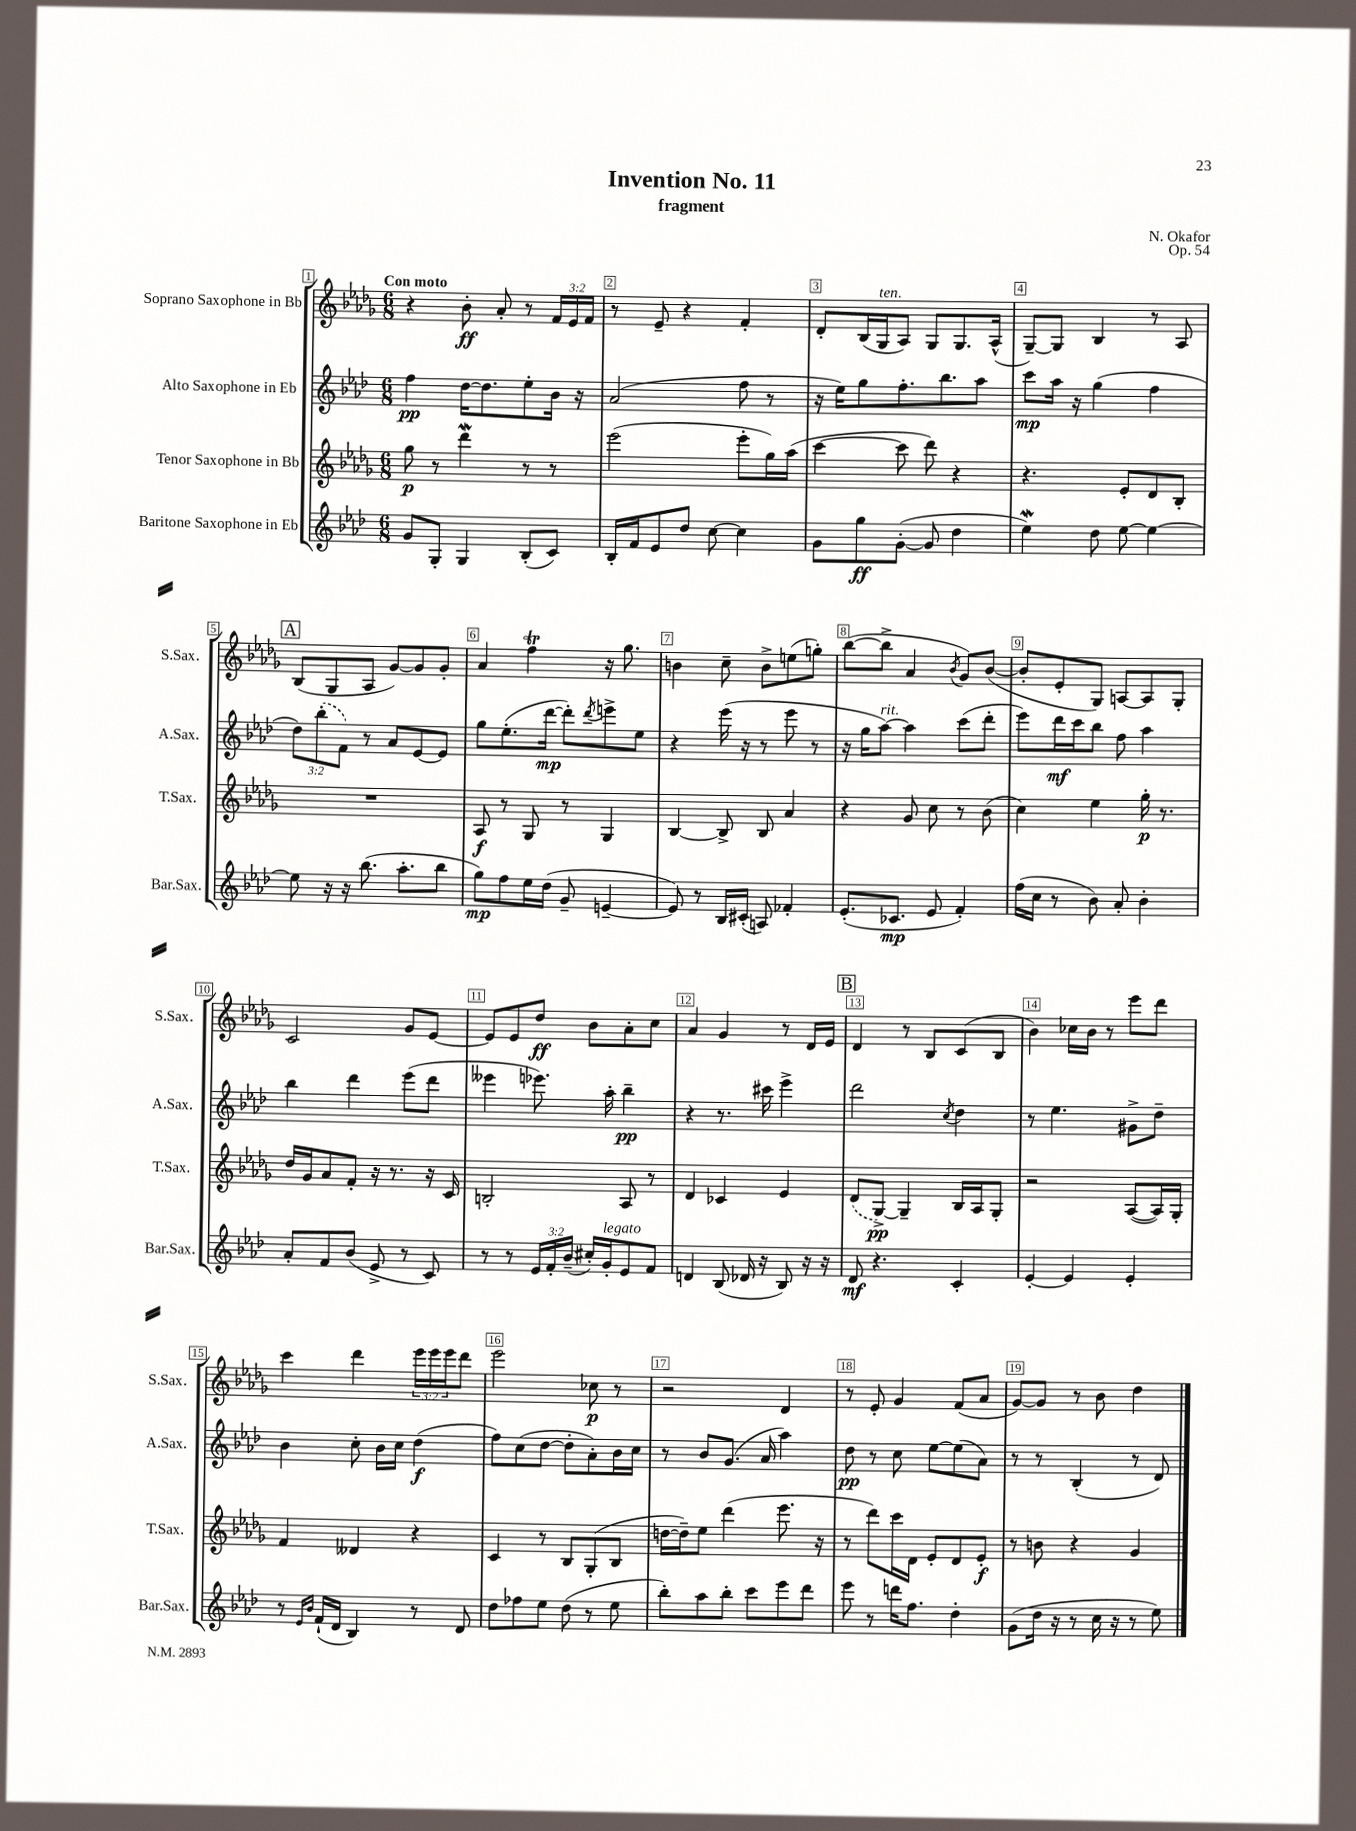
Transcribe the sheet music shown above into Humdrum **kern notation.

**kern	**kern	**kern	**kern
*staff4	*staff3	*staff2	*staff1
*clefG2	*clefG2	*clefG2	*clefG2
*k[b-e-a-d-]	*k[b-e-a-d-g-]	*k[b-e-a-d-]	*k[b-e-a-d-g-]
*M6/8	*M6/8	*M6/8	*M6/8
8g	8gg-	4ff	4r
8G'	8r	.	.
4G	4ddd-	[16dd-	8b-'
.	.	8.dd-]	.
.	.	.	8a-'
(8B-'	8r	8ee-'	8r
8c)	8r	16b-	24f
.	.	.	24e-
.	.	16r	.
.	.	.	24f
=	=	=	=
16B-'	(2eee-	(2a-	8r
16f	.	.	.
8e-	.	.	8e-~
8dd-	.	.	4r
[8cc	.	.	.
4cc]	8eee-'	8ff	4f'
.	16gg-)	8r	.
.	(16aa-	.	.
=	=	=	=
8g	[4ccc	16r	8d-'
.	.	16ee-)	.
8gg	.	8gg	(16B-
.	.	.	16G-
([8g'	8ccc]	8.ff'	8A-)
8g]	8ddd-)	.	8G-
.	.	8.bb-	.
4dd-	4r	.	8.G-
.	.	8aa-	.
.	.	.	(16A-^^
=	=	=	=
4ee-)	4.r	8ccc	[8G-~)
.	.	16aa-	8G-]
.	.	16r	.
8dd-	.	(4gg	4B-
[8ee-	8e-'	.	.
4ee-_	8d-	4ff	8r
.	8B-'	.	8A-
=	=	=	=
8ee-]	2.r	12dd-)	(8B-
.	.	(12bb-'	.
16r	.	.	8G-
.	.	12f)	.
16r	.	.	.
(8.bb-	.	8r	8A-
.	.	8a-	[8g-)
8.aa-'	.	.	.
.	.	[8e-	8g-]
8bb-	.	8e-]	8g-'
=	=	=	=
8gg)	8A-	8gg	4a-
8ff	8r	(8.ee-'	.
16ee-	8G-	.	4ff
(16dd-	.	[16ddd-	.
8g~	8r	8ddd-'])	.
.	.	8qddd-	.
[4e~	4G-	8eee^	16r
.	.	.	8.gg-
.	.	8ee-	.
=	=	=	=
8e])	[4B-	4r	4b
8r	.	.	.
16B-	8B-^]	(16eee-	8cc~
(16c#'	.	16r	.
8A)	8B-	8r	8b^
4f-'	4a-	8eee-	(8ee
.	.	8r	8gg')
=	=	=	=
(8.e-'	4r	16r	([8bb-
.	.	16gg	.
.	.	[8aa-)	8bb-^]
8.c-	.	.	.
.	8g-	4aa-]	4a-
8e-	8cc	.	.
.	.	.	8qb-
4f')	8r	(8ccc	8g-)
.	(8b-	8ddd-'	([8b-
=	=	=	=
(16ff	4cc)	8eee-)	8b-']
16cc	.	.	.
8r	.	16ddd-	8e-'
.	.	16ccc	.
8b-)	4ee-	8bb-	8G-)
8a-'	.	8ff	[8A
4b-'	16gg-'	4aa-	8A]
.	8.r	.	.
.	.	.	8G-'
=	=	=	=
8a-'	16dd-	4bb-	2c
.	16g-	.	.
8f	8a-	.	.
(8b-	8f'	4ddd-	.
8e-^	16r	.	.
.	8.r	.	.
8r	.	(8eee-	8g-
8c)	16r	8ddd-	[8e-
.	16c	.	.
=	=	=	=
8r	2B'	4eee--	8e-]
8r	.	.	8e-
24e-	.	8.eee-)	8dd-
24f'	.	.	.
(24b-~	.	.	.
16cc#')	.	.	8b-
16g'	.	16aa-'	.
8e-	8A-	4bb-~	8a-'
8f	8r	.	8cc
=	=	=	=
4d	4d-	4r	4a-
(8B-	4c-	8.r	4g-
16d-	.	.	.
16r	.	16ccc#	.
8B-)	4e-	4eee-^	8r
16r	.	.	16d-
16r	.	.	16e-
=	=	=	=
8d-	(8d-	2ddd-	4d-
4.r	[8G-^)	.	.
.	4G-~]	.	8r
.	.	.	8B-
.	.	8qcc	.
4c'	16B-	4dd-	(8c
.	16A-	.	.
.	8G-'	.	8B-
=	=	=	=
[4e-'	2r	8r	4b-)
.	.	4.ee-	.
4e-]	.	.	16cc-
.	.	.	16b-
.	.	.	8r
4e-'	([8A-	8g#^	8eee-
.	16A-])	8dd-~	8ddd-
.	16G-'	.	.
=	=	=	=
8r	4f	4b-	4ccc
16qqe-	.	.	.
16qqb-	.	.	.
(16f`	.	.	.
16d-	.	.	.
4B-)	4d--	8cc'	4ddd-
.	.	16b-	.
.	.	16cc	.
8r	4r	(4dd-	24eee-
.	.	.	24eee-
.	.	.	24eee-
8d-	.	.	8ddd-
=	=	=	=
8dd-	4c	8ff)	2eee-
8ff-	.	(8cc	.
8ee-	8r	[8dd-	.
(8dd-	8B-	8dd-']	.
8r	(8G-'	8a-')	8cc-
8ee-	8B-	16b-	8r
.	.	16cc	.
=	=	=	=
8bb-')	[16dd	8r	2r
.	16dd~])	.	.
8aa-	8ee-	8b-	.
8bb-'	(4ddd-	(8.g	.
8ccc	.	.	.
.	.	16a-	.
8eee-	8.eee-	4aa-)	4d-
8ddd-	.	.	.
.	16r	.	.
=	=	=	=
8eee-	8r	8dd-	8r
8r	8ddd-)	8r	8e-'
16ddd	16ccc	8cc	4g-
8.ff	16d-	.	.
.	8e-'	[8ee-	.
4dd-'	8d-	(8ee-]	(8f
.	8e-'	8a-)	8a-
=	=	=	=
(8g	8r	8r	[8g-)
16dd-	8b	8r	8g-]
16r	.	.	.
8r	4r	(4B-'	8r
16cc	.	.	8b-
16r	.	.	.
8r	4g-	8r	4dd-
8ee-)	.	8d-)	.
==	==	==	==
*-	*-	*-	*-
